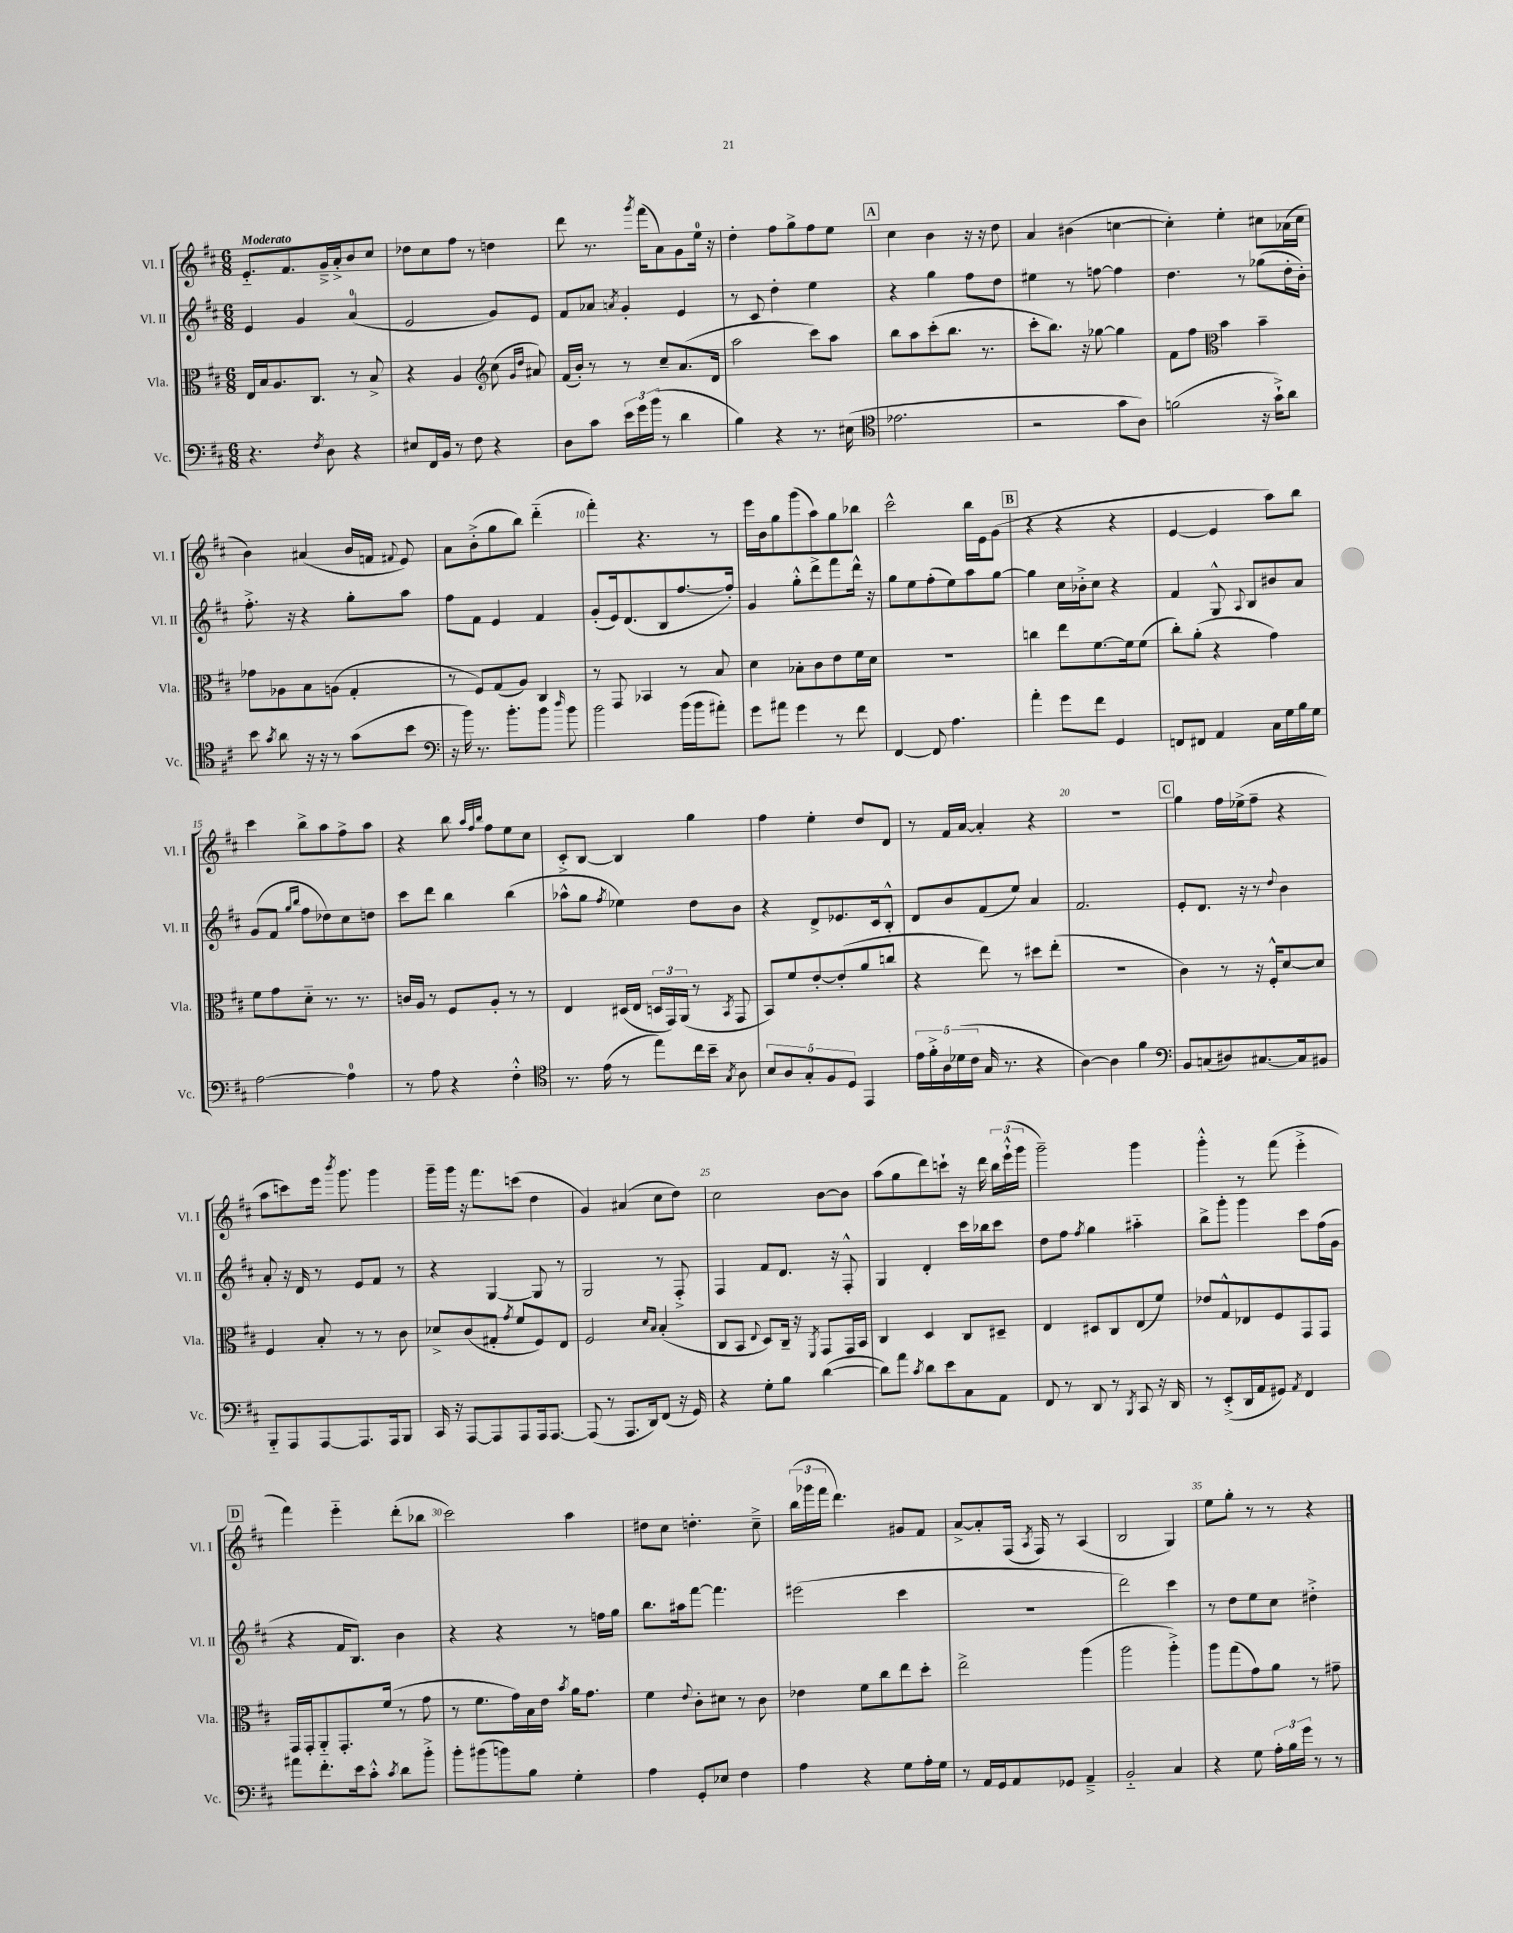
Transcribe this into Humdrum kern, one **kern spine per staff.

**kern	**kern	**kern	**kern
*staff4	*staff3	*staff2	*staff1
*clefF4	*clefC3	*clefG2	*clefG2
*k[f#c#]	*k[f#c#]	*k[f#c#]	*k[f#c#]
*M6/8	*M6/8	*M6/8	*M6/8
4.r	16E/LL	4e/	8.e'~/L
.	16B/J	.	.
.	8.A/	.	.
.	.	.	8.f#/
.	.	4g/	.
.	8.C#/J	.	.
8qF#/	.	.	.
8D\	.	.	16g~^/L
.	.	.	16a'^/J
4r	8r	(4a/	8b/
.	8B^/	.	8cc#/J
=	=	=	=
8E#/L	4r	2e/	8dd-\L
16FF#/L	.	.	8cc#\
16BB/JJ	.	.	.
8r	4A/	.	8ff#\J
8F#\	.	.	8r
*	*clefG2	*	*
4r	(8cc#\	8g/L)	4dd\
.	16qqg/LL	.	.
.	16qqdd/JJ	.	.
.	8a#/)	8e/J	.
=	=	=	=
8D\L	(16f#/LL	8f#/L	8ddd\
.	16b'/JJ)	.	.
8c#\J	8r	8a-/J	8.r
.	.	8qa/	.
24e\LL	8r	4g'/	.
24g\	.	.	.
.	.	.	8qggg/
.	.	.	(16fff#\LK
(24b\JJ	.	.	.
8r	8cc#~/L	.	8a\)
4d\	(8.a/	4e/	8g\
.	.	.	16ee\Jk
.	16d/Jk	.	16r
=	=	=	=
4B\)	2aa\	8r	4dd'\
.	.	8c#/	.
4r	.	4dd'\	8ff#\L
.	.	.	8gg^\
8.r	8ccc#\L)	4ee\	8ff#\
.	8aa\J	.	8ee\J
(16E#\	.	.	.
=	=	=	=
*clefC4	*	*	*
2.e-\	8bb\L	4r	4cc#\
.	8aa\	.	.
.	(8ccc#'\	4gg\	4b\
.	8.bb\J	.	.
.	.	8ff#\L	16r
.	8.r	.	16r
.	.	8dd\J	8dd\
=	=	=	=
2r	8ccc#'\L	4ee#\	4a/
.	8.bb\J)	.	.
.	.	8r	(4b#\
.	16r	.	.
.	[8gg-\	[8ff\	.
8g\L	4gg-\]	4ff\]	[4cc\
8A\J)	.	.	.
=	=	=	=
(2f\	8f#\L	4.dd\	4cc'\])
.	8ff#\J	.	.
*	*clefC3	*	*
.	4b\	.	4ee'\
.	.	8r	.
16r	4b~\	(8gg-\L	8cc#\L
16g`^\LK)	.	.	.
8a\J	.	16dd'\L	(16a-\L
.	.	16b'\JJ)	16cc#\JJ
=	=	=	=
8b\	8g-\L	8.ff#'^\	4b\)
8qg/	.	.	.
8a\	8A-\	.	.
.	.	16r	.
16r	8B\	4r	(4a#/
16r	.	.	.
8r	(8A\J	.	.
(8g\L	4G'/	8gg'\L	16b/LL
.	.	.	16f/JJ
.	.	.	8qqf#/
8b\J	.	8aa\J	8e/)
=	=	=	=
*clefF4	*	*	*
16r	8r	8ff#\L	8a\L
16b\)	.	.	.
8.r	8F#/L)	8f#\J	(8b'^\
.	(8G/	4e/	8gg\
8.b'\L	.	.	.
.	8A/J)	.	8bb\J)
8b\J	4C#/	4f#/	(4ddd'~\
16qqdd/	.	.	.
8b\	.	.	.
=	=	=	=
2b\	8r	(8g'/L	4fff#'\)
.	8GG/	16e/k)	.
.	.	(8.d/	.
.	4BB-/	.	4.r
.	.	8B/	.
(16b\LL	8r	[8.ff#/	.
16b\J	.	.	.
8a#'\J)	8B/	.	8r
.	.	16ff#'/]Jk)	.
=	=	=	=
8g\L	4d\	4g/	16eee\LL
.	.	.	16b\J
8a#\J	.	.	8gg\
4g\	8B-'\L	8gg'^^\L	(8ggg\
.	8c#\	8ddd^\	8aa\)
8r	8e\	8fff#\	8gg\
8f#\	16f#\L	16ddd^^\Jk	8bb-\J
.	16d\JJ	16r	.
=	=	=	=
[4FF#/	2.r	8gg\L	2ccc#^^\
.	.	8ee\	.
8FF#/]	.	(8ff#'\	.
4.A\	.	8ee\)	.
.	.	8aa\	16bb\LL
.	.	.	16e\J
.	.	[8gg\J	(8g\J
=	=	=	=
4a'\	4cc\	4gg\]	4r
8g\L	8ee\L	16cc#\LL	4r
.	.	16b-'^\J	.
8f#\J	[8.f#\	8cc#\J	.
4GG/	.	4r	4r
.	16f#\]k	.	.
.	(8f#\J	.	.
=	=	=	=
8FF/L	8cc#'\L)	4f#/	[4e/
8FF#/J	(8a'\J	.	.
4AA/	4r	8G^^/	4e/]
.	.	8qqA/	.
.	.	8B/L	.
16C#\LL	4g\)	8b#/	8aa\L)
16G\	.	.	.
16B\	.	8a/J	8bb\J
16G\JJ	.	.	.
=	=	=	=
[2A\	8f#\L	(8g/L	4ccc#\
.	8g\	8f#/J	.
.	.	16qqgg/LL	.
.	.	16qqbb/JJ	.
.	8d'~\J	8ff#\L	8bb^\L
.	8.r	8dd-\)	8aa\
4A\]	.	8cc#\	8ff#^\
.	8.r	.	.
.	.	8dd\J	8aa\J
=	=	=	=
8r	16c/LL	8ccc#\L	4r
.	16A/JJ	.	.
8A\	8r	8ddd\J	.
4r	8F#/L	4bb\	8bb\
.	.	.	32qqaa/LLL
.	.	.	32qqff#/
.	.	.	32qqbb/JJJ
.	8A'/J	.	8ff#\L
4F#'^^\	8r	(4bb\	8ee\
.	8r	.	8cc#\J
=	=	=	=
*clefC4	*	*	*
8.r	4E/	8aa-^^\L	8c#'^/L
.	.	8gg\J	[8B/J
(16e\	.	.	.
.	.	8qff#/	.
8r	(16D#/LL	4ee-\)	4B/]
.	16E/JJ	.	.
8ee\L)	24D/LL	.	.
.	24GG/)	.	.
.	(24AA/JJ	.	.
16cc#\L	8r	8dd\L	4gg\
16b~\JJ	.	.	.
8qG/	8qBB/	.	.
8A\	8GG/	8b\J	.
=	=	=	=
10B/L	8BB/L)	4r	4ff#\
10A/	.	.	.
.	8f#/	.	.
10G'/	.	.	.
.	[8e'/	8d^/L	4ee'\
10F#/	.	.	.
.	(8e'/]	8.e-/	.
10D/J	.	.	.
4EE/	8a/	.	8dd/L
.	.	16c#/k	.
.	8cc/J	8B'^^/J	8d/J
=	=	=	=
20e\LL	4r	8d/L	8r
20f#'^\	.	.	.
20A\	.	.	.
.	.	8b/	16f#/LL
(20d-\	.	.	.
.	.	.	[16a/JJ
20c#\JJ	.	.	.
16G/	8ee\)	(8f#/	4a'/]
8.r	.	.	.
.	8r	8ee/J)	.
4r	8dd#\L	4a/	4r
.	(8ee'\J	.	.
=	=	=	=
[4A\)	2.r	2.f#/	2.r
4A\]	.	.	.
4f#\	.	.	.
=	=	=	=
*clefF4	*	*	*
8BB/L	4c#\)	8e'/L	4gg\
(8C/	.	8.d/J	.
8D#/)	8r	.	16ff#\LL
.	.	16r	(16ee-^\J
[8.C#/	16r	8r	8ff#~\J
.	16F#'^^/LK	.	.
.	.	8qqdd/	.
.	[8d/	4b\	4r
16C#/]k	.	.	.
8BB#/J	8d/]J	.	.
=	=	=	=
8BBB'~/L	4F#/	8a'/	8aa\L
8AAA/	.	16r	8ccc\)
.	.	16d/	.
[8AAA/	8B'/	8r	16eee\Jk
.	.	.	8qbbb/
.	.	.	8.ggg\
8.AAA/]	8r	8e/L	.
.	8r	8f#/J	4ggg\
16AAA/k	.	.	.
8BBB/J	8c#\	8r	.
=	=	=	=
16CC#/	8d-^/L	4r	16ggg~\LL
16r	.	.	16ggg\JJ
[8AAA/L	(8c#/	.	16r
.	.	.	8.fff#\L
8AAA/]	8G#'/J	[4G/	.
.	8qg/	.	.
8AAA/	8f#/L	.	(8ccc\J
16AAA/k	8F#/)	8G/]	4dd\
[8.AAA/J	.	.	.
.	8E/J	8r	.
=	=	=	=
(8AAA/]	2F#/	2G/	4g/)
8r	.	.	.
8.AAA/L	.	.	(4a#/
16DD/k)	.	.	.
.	16qqd/LL	.	.
.	16qqB/JJ	.	.
(8FF#/J	(4B'/	8r	8cc#\L
16r	.	8F#'^/	8dd\J)
16GG/)	.	.	.
=	=	=	=
4r	8C#/L	4F#/	2cc#\
.	8BB/J	.	.
.	8qqE/	.	.
8G'\L	8D/L)	8f#/L	.
8B\J	16C#~/Jk	8.d/J	.
.	16r	.	.
.	8qFF#/	.	.
([4d\	8GG/L	.	[8b\L
.	.	16r	.
.	16GG/L	8F#'^^/	8b\]J
.	16BB/JJ	.	.
=	=	=	=
8d\]L)	4C#/	4G/	(8aa\L
8a\J	.	.	8gg\
8qc#/	.	.	.
8d\L	4D/	4d'/	8ddd\)
8e\	.	.	8ccc`\J
8C#\	8C#/L	16ccc#\LL	16r
.	.	16bb-\J	16ddd\
8AA\J	8D#~/J	8ccc#\J	24bb\LL
.	.	.	(24eee`^^\
.	.	.	24ggg\JJ
=	=	=	=
8FF#/	4E/	8dd\L	2ggg~\)
8r	.	8ff#\J	.
.	.	8qff#/	.
8DD/	8D#/L	4gg\	.
8r	8C#/	.	.
8qBBB/	.	.	.
8CC#/	(8E/	4aa#'~\	4ggg\
16r	8f#/J)	.	.
16DD/	.	.	.
=	=	=	=
8r	8e-/L	8bb^\L	4ggg'^^\
(8EE'^/L	8G^^/	8ggg'\J	.
16DD/L	8E-/	4ggg\	8r
16AA/J	.	.	.
8GG#/J)	8F#/	.	(8fff#\
8qAA/	.	.	.
4FF#/	8GG/	8ccc#\L	4eee'^\
.	8GG/J	(16ff#\L	.
.	.	16g\JJ	.
=	=	=	=
8a#\L	16GG/LL	4r	4fff#\)
.	16GG'/J	.	.
8.f#'\	8AA'~/	.	.
.	8.GG'/	16f#/LK	4eee'~\
16e\k	.	8.B/J)	.
8c#'^^\J	.	.	.
.	(16f#/Jk	.	.
8qc#/	.	.	.
8d\L	8r	4b\	(8ddd'\L
8b'^\J	8g\	.	8bb-\J
=	=	=	=
8b'\L	8r	4r	2ccc#\)
(8b#\	8.f#\L	.	.
8b\)	.	4r	.
.	16g\L)	.	.
8B\J	16B\	.	.
.	16e\JJ	.	.
.	8qb/	.	.
4G'\	16a\LK	8r	4aa\
.	8.g\J	.	.
.	.	16ff\LL	.
.	.	16gg\JJ	.
=	=	=	=
4A\	4f#\	8.bb\L	8dd#\L
.	.	.	8cc#\J
.	.	16aa#\k	.
.	8qqe/	.	.
8GG'/L	8c#'\L	[8fff#\J	4.dd'\
8E-/J	8d#\J	4.fff#\]	.
4F#\	8r	.	.
.	8c#\	.	8cc#~^\
=	=	=	=
4A\	4e-\	(2eee#\	(24bb\LL
.	.	.	24ggg-\
.	.	.	24fff#\JJ
.	.	.	4.ddd\)
4r	8f#\L	.	.
.	8cc#\	.	.
8G\L	8ee\	4ccc#\	8g#/L
16A'\L	8dd'\J	.	8f#/J
16G\JJ	.	.	.
=	=	=	=
8r	2ee^\	2.r	[8a^/L
16AA/LL	.	.	8a'/]
16GG/J	.	.	.
8AA/	.	.	(16F#/Jk
.	.	.	8qA/
.	.	.	16F#/)
8GG-/J	.	.	8r
4AA~^/	(4aa\	.	(4A/
=	=	=	=
2BB'~/	2aa\	2ddd\)	2B/
4C#/	4aa'^\)	4ccc#\	4G/)
=	=	=	=
4r	8aa\L	8r	8ee\L
.	(8gg\	8dd\L	8gg'\J
8G\	8g\)	8ee\	8r
24A'\LL	8a\J	8cc#\J	8r
24B\	.	.	.
24g\JJ	.	.	.
8r	8r	4dd#'^\	4r
8r	8g#~\	.	.
==	==	==	==
*-	*-	*-	*-
